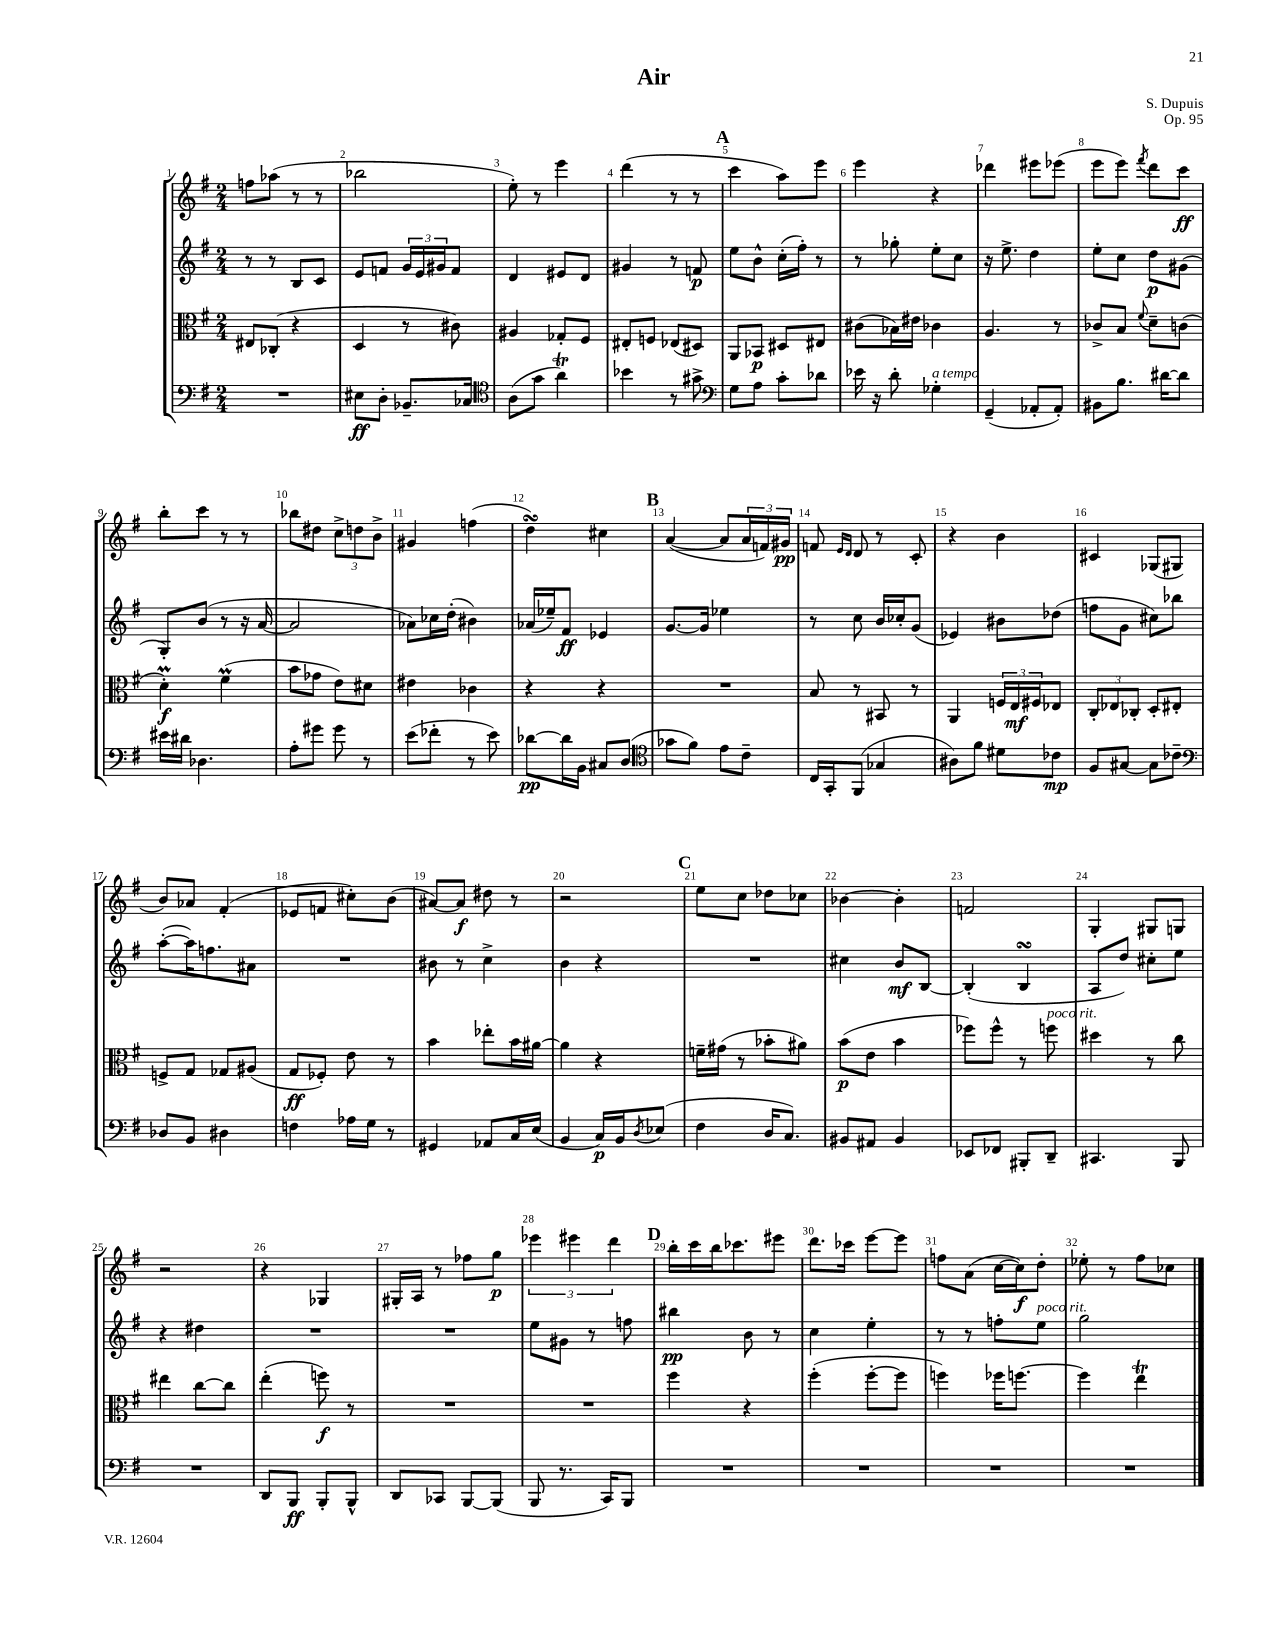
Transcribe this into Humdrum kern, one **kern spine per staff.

**kern	**dynam	**kern	**dynam	**kern	**dynam	**kern	**dynam
*part4	*part4	*part3	*part3	*part2	*part2	*part1	*part1
*staff4	*staff4	*staff3	*staff3	*staff2	*staff2	*staff1	*staff1
*clefF4	*	*clefC3	*	*clefG2	*	*clefG2	*
*k[f#]	*	*k[f#]	*	*k[f#]	*	*k[f#]	*
*M2/4	*	*M2/4	*	*M2/4	*	*M2/4	*
=1	=1	=1	=1	=1	=1	=1	=1
2r	.	8E#X/L	.	8r	.	8ffn\L	.
.	.	(8C-X'/J	.	8r	.	(8aa-X\J	.
.	.	4r	.	8B/L	.	8r	.
.	.	.	.	8c/J	.	8r	.
=2	=2	=2	=2	=2	=2	=2	=2
8E#X\L	ff	4D/	.	8e/L	.	2bb-X\	.
8D'\J	.	.	.	8fn/J	.	.	.
8.BB-X~/L	.	8r	.	24g/LL	.	.	.
.	.	.	.	24e/	.	.	.
.	.	.	.	24g#X/J	.	.	.
.	.	8c#X\)	.	8f/J	.	.	.
16C-X/Jk	.	.	.	.	.	.	.
=3	=3	=3	=3	=3	=3	=3	=3
*clefC4	*	*	*	*	*	*	*
(8A\L	.	4A#X/	.	4d/	.	8ee'\)	.
8g\J	.	.	.	.	.	8r	.
4aT\)	.	8G-X'/L	.	8e#X/L	.	4eee\	.
.	.	8F#/J	.	8d/J	.	.	.
=4	=4	=4	=4	=4	=4	=4	=4
4b-X\	.	8E#X'/L	.	4g#X/	.	(4ddd\	.
.	.	8Fn/J	.	.	.	.	.
8r	.	(8E-X/L	.	8r	.	8r	.
8g#X^\	.	8D#X/J)	.	8fn/	p	8r	.
!!LO:REH:place=s1:t=A
=5	=5	=5	=5	=5	=5	=5	=5
*clefF4	*	*	*	*	*	*	*
8G\L	.	8AA/L	.	8ee\L	.	4ccc\	.
8A\J	.	8BB-X/J	p	8b^^\J	.	.	.
8c'\L	.	8D#X/L	.	(16cc'\LL	.	8aa\L)	.
.	.	.	.	16ff#'\JJ)	.	.	.
8d-X\J	.	8E#X/J	.	8r	.	8eee\J	.
=6	=6	=6	=6	=6	=6	=6	=6
16e-X\	.	(8c#X\L	.	8r	.	4eee\	.
16r	.	.	.	.	.	.	.
8d'\	.	16B-X\L)	.	8gg-X'\	.	.	.
.	.	16e#X\JJ	.	.	.	.	.
!LO:TX:a:i:t=a tempo	!	!	!	!	!	!	!
4G-X'\	.	4c-X\	.	8ee'\L	.	4r	.
.	.	.	.	8cc\J	.	.	.
=7	=7	=7	=7	=7	=7	=7	=7
(4GG~/	.	4.A/	.	16r	.	4ddd-X\	.
.	.	.	.	8.ee^\	.	.	.
8AA-X'/L	.	.	.	4dd\	.	8eee#X\L	.
8AA-'/J)	.	8r	.	.	.	(8eee-X\J	.
=8	=8	=8	=8	=8	=8	=8	=8
8BB#X\L	.	8c-X^/L	.	8ee'\L	.	8eee\L	.
8.B\J	.	8B/J	.	8cc\J	.	8eee\J)	.
.	.	8qqf#/	.	.	.	8qfff#/	.
.	.	8d~\L	.	8dd\L	p	8ddd\L	.
[16d#X\KL	.	.	.	.	.	.	.
8d#\J]	.	(8cn\J	.	(8g#X\J	.	8ccc\J	ff
!!LO:LB:g=z
=9	=9	=9	=9	=9	=9	=9	=9
16e#X\LL	.	4dM'\)	f	8G'/L)	.	8bb'\L	.
16d#X\JJ	.	.	.	.	.	.	.
4.D-X\	.	.	.	(8b/J	.	8ccc\J	.
.	.	(4f#m\	.	8r	.	8r	.
.	.	.	.	16r	.	8r	.
.	.	.	.	[16a/	.	.	.
=10	=10	=10	=10	=10	=10	=10	=10
8A'\L	.	8b\L	.	2a/]	.	8bb-X\L	.
8g#X\J	.	8g-X\J	.	.	.	8dd#X\J	.
8g#\	.	8e\L)	.	.	.	12cc^\L	.
.	.	.	.	.	.	12ddn\	.
8r	.	8d#X\J	.	.	.	.	.
.	.	.	.	.	.	12b^\J	.
=11	=11	=11	=11	=11	=11	=11	=11
(8e\L	.	4e#X\	.	8a-X\L)	.	4g#X/	.
8f-X'\J	.	.	.	16cc-X\L	.	.	.
.	.	.	.	(16dd'\JJ	.	.	.
8r	.	4c-X\	.	4b#X\)	.	(4ffn\	.
8e\)	.	.	.	.	.	.	.
=12	=12	=12	=12	=12	=12	=12	=12
[8d-X\L	pp	4r	.	(16a-X/LL	.	4ddsSSS\)	.
.	.	.	.	16ee-X~/J)	.	.	.
16d-\L]	.	.	.	8f#/J	ff	.	.
16BB\JJ	.	.	.	.	.	.	.
8C#X/L	.	4r	.	4e-X/	.	4cc#X\	.
(8D/J	.	.	.	.	.	.	.
!!LO:REH:place=s1:t=B
=13	=13	=13	=13	=13	=13	=13	=13
*clefC4	*	*	*	*	*	*	*
8g-X\L	.	2r	.	[8.g/L	.	([4a/	.
8f#\J)	.	.	.	.	.	.	.
.	.	.	.	16g/Jk]	.	.	.
8e\L	.	.	.	4ee-X\	.	8a/L]	.
8c~\J	.	.	.	.	.	24a/L	.
.	.	.	.	.	.	24fn/)	.
.	.	.	.	.	.	24g#X/JJ	pp
=14	=14	=14	=14	=14	=14	=14	=14
16C/LL	.	8B/	.	8r	.	8fn/	.
16GG'/J	.	.	.	.	.	.	.
.	.	.	.	.	.	16qqe/LL	.
.	.	.	.	.	.	16qqd/JJ	.
(8FF#/J	.	8r	.	8cc\	.	8d/	.
4G-X/	.	8BB#X/	.	16b/LL	.	8r	.
.	.	.	.	16cc-X'/J	.	.	.
.	.	8r	.	(8g/J	.	8c'/	.
=15	=15	=15	=15	=15	=15	=15	=15
8A#X\L)	.	4AA/	.	4e-X/)	.	4r	.
8f#\J	.	.	.	.	.	.	.
8d#X\L	.	24Fn/LL	.	8b#X\L	.	4b\	.
.	.	24E/	mf	.	.	.	.
.	.	24F#X/J	.	.	.	.	.
8c-X\J	mp	8E-X/J	.	(8dd-X\J	.	.	.
=16	=16	=16	=16	=16	=16	=16	=16
8F#/L	.	12C'/L	.	8ffn\L	.	4c#X/	.
.	.	12E-X/	.	.	.	.	.
[8G#X/J	.	.	.	8g\J	.	.	.
.	.	12C-X'/J	.	.	.	.	.
8G#\L]	.	8D'/L	.	8cc#X\L)	.	(8G-X/L	.
8c-X~\J	.	8E#X'/J	.	8bb-X\J	.	8G#X/J	.
!!LO:LB:g=z
=17	=17	=17	=17	=17	=17	=17	=17
*clefF4	*	*	*	*	*	*	*
8D-X/L	.	8Fn^/L	.	([8aa'\L	.	8b/L)	.
8BB/J	.	8G/J	.	16aa\K])	.	8a-X/J	.
.	.	.	.	8.ffn\	.	.	.
4D#X\	.	8G-X/L	.	.	.	(4f#'/	.
.	.	(8A#X/J	.	8a#X\J	.	.	.
=18	=18	=18	=18	=18	=18	=18	=18
4Fn\	.	8G/L	ff	2r	.	8e-X/L	.
.	.	8F-X'/J)	.	.	.	8fn/J	.
16A-X\LL	.	8e\	.	.	.	8cc#X'\L)	.
16G\JJ	.	.	.	.	.	.	.
8r	.	8r	.	.	.	(8b\J	.
=19	=19	=19	=19	=19	=19	=19	=19
4GG#X/	.	4b\	.	8b#X\	.	[8a#X/L)	.
.	.	.	.	8r	.	8a#/J]	f
8AA-X/L	.	8ee-X'\L	.	4cc^\	.	8dd#X\	.
16C/L	.	16b\L	.	.	.	8r	.
(16E/JJ	.	[16a#X\JJ	.	.	.	.	.
=20	=20	=20	=20	=20	=20	=20	=20
4BB/	.	4a#\]	.	4b\	.	2r	.
16C/LL)	p	4r	.	4r	.	.	.
16BB/J	.	.	.	.	.	.	.
8qD/	.	.	.	.	.	.	.
(8E-X/J	.	.	.	.	.	.	.
!!LO:REH:place=s1:t=C
=21	=21	=21	=21	=21	=21	=21	=21
4F#\	.	16fn~\LL	.	2r	.	8ee\L	.
.	.	(16g#X\JJ	.	.	.	.	.
.	.	8r	.	.	.	8cc\J	.
16D/KL	.	8b-X'\L	.	.	.	8dd-X\L	.
8.C/J)	.	.	.	.	.	.	.
.	.	8a#X\J)	.	.	.	8cc-X\J	.
=22	=22	=22	=22	=22	=22	=22	=22
8BB#X/L	.	(8b\L	p	4cc#X\	.	[4b-X\	.
8AA#X/J	.	8e\J	.	.	.	.	.
4BB#/	.	4b\	.	8b/L	mf	4b-'\]	.
.	.	.	.	[8B/J	.	.	.
=23	=23	=23	=23	=23	=23	=23	=23
8EE-X/L	.	8ff-X\L)	.	(4B'/]	.	2fn/	.
8FF-X/J	.	8ff-^^\J	.	.	.	.	.
8BBB#X'/L	.	8r	.	4BsSsS/	.	.	.
!	!	!LO:TX:a:i:t=poco rit.	!	!	!	!	!
8DD~/J	.	8ffn\	.	.	.	.	.
=24	=24	=24	=24	=24	=24	=24	=24
4.CC#X/	.	4dd#X\	.	8A/L	.	4G'/	.
.	.	.	.	8dd/J)	.	.	.
.	.	8r	.	8cc#X'\L	.	8G#X/L	.
8BBB/	.	8cc\	.	8ee\J	.	8Gn/J	.
!!LO:LB:g=z
=25	=25	=25	=25	=25	=25	=25	=25
2r	.	4ee#X\	.	4r	.	2r	.
.	.	[8cc\L	.	4dd#X\	.	.	.
.	.	8cc\J]	.	.	.	.	.
=26	=26	=26	=26	=26	=26	=26	=26
8DD/L	.	(4ee'\	.	2r	.	4r	.
8BBB/J	ff	.	.	.	.	.	.
8BBB'/L	.	8ffn\)	f	.	.	4G-X/	.
8BBB^^/J	.	8r	.	.	.	.	.
=27	=27	=27	=27	=27	=27	=27	=27
8DD/L	.	2r	.	2r	.	16G#X'/LL	.
.	.	.	.	.	.	16A/JJ	.
8CC-X/J	.	.	.	.	.	8r	.
[8BBB/L	.	.	.	.	.	8ff-X\L	.
(8BBB/J]	.	.	.	.	.	8gg\J	p
=28	=28	=28	=28	=28	=28	=28	=28
8BBB/	.	2r	.	8ee\L	.	6eee-X\	.
8.r	.	.	.	8g#X\J	.	.	.
.	.	.	.	.	.	6eee#X\	.
.	.	.	.	8r	.	.	.
16CC/KL)	.	.	.	.	.	.	.
.	.	.	.	.	.	6ddd\	.
8BBB/J	.	.	.	8ffn\	.	.	.
!!LO:REH:place=s1:t=D
=29	=29	=29	=29	=29	=29	=29	=29
2r	.	4ff#\	.	4bb#X\	pp	16bb'\LL	.
.	.	.	.	.	.	16ccc\	.
.	.	.	.	.	.	16bb\J	.
.	.	.	.	.	.	8.ccc-X\	.
.	.	4r	.	8b\	.	.	.
.	.	.	.	8r	.	8eee#X\J	.
=30	=30	=30	=30	=30	=30	=30	=30
2r	.	(4ff#'\	.	4cc\	.	8.ddd\L	.
.	.	.	.	.	.	16ccc-X\Jk	.
.	.	[8ff#'\L	.	4ee'\	.	[8eee\L	.
.	.	8ff#\J]	.	.	.	8eee\J]	.
=31	=31	=31	=31	=31	=31	=31	=31
2r	.	4ffn\)	.	8r	.	8ffn\L	.
.	.	.	.	8r	.	(8a\J	.
.	.	16ff-X\KL	.	8ffn'\L	.	[16cc\LL	.
.	.	[8.ffn\J	.	.	.	16cc\J])	f
!	!	!	!	!LO:TX:a:i:t=poco rit.	!	!	!
.	.	.	.	8ee\J	.	8dd'\J	.
=32	=32	=32	=32	=32	=32	=32	=32
2r	.	4ff\]	.	2gg\	.	8ee-X'\	.
.	.	.	.	.	.	8r	.
.	.	4eeT\	.	.	.	8ff#\L	.
.	.	.	.	.	.	8cc-X\J	.
==	==	==	==	==	==	==	==
*-	*-	*-	*-	*-	*-	*-	*-
